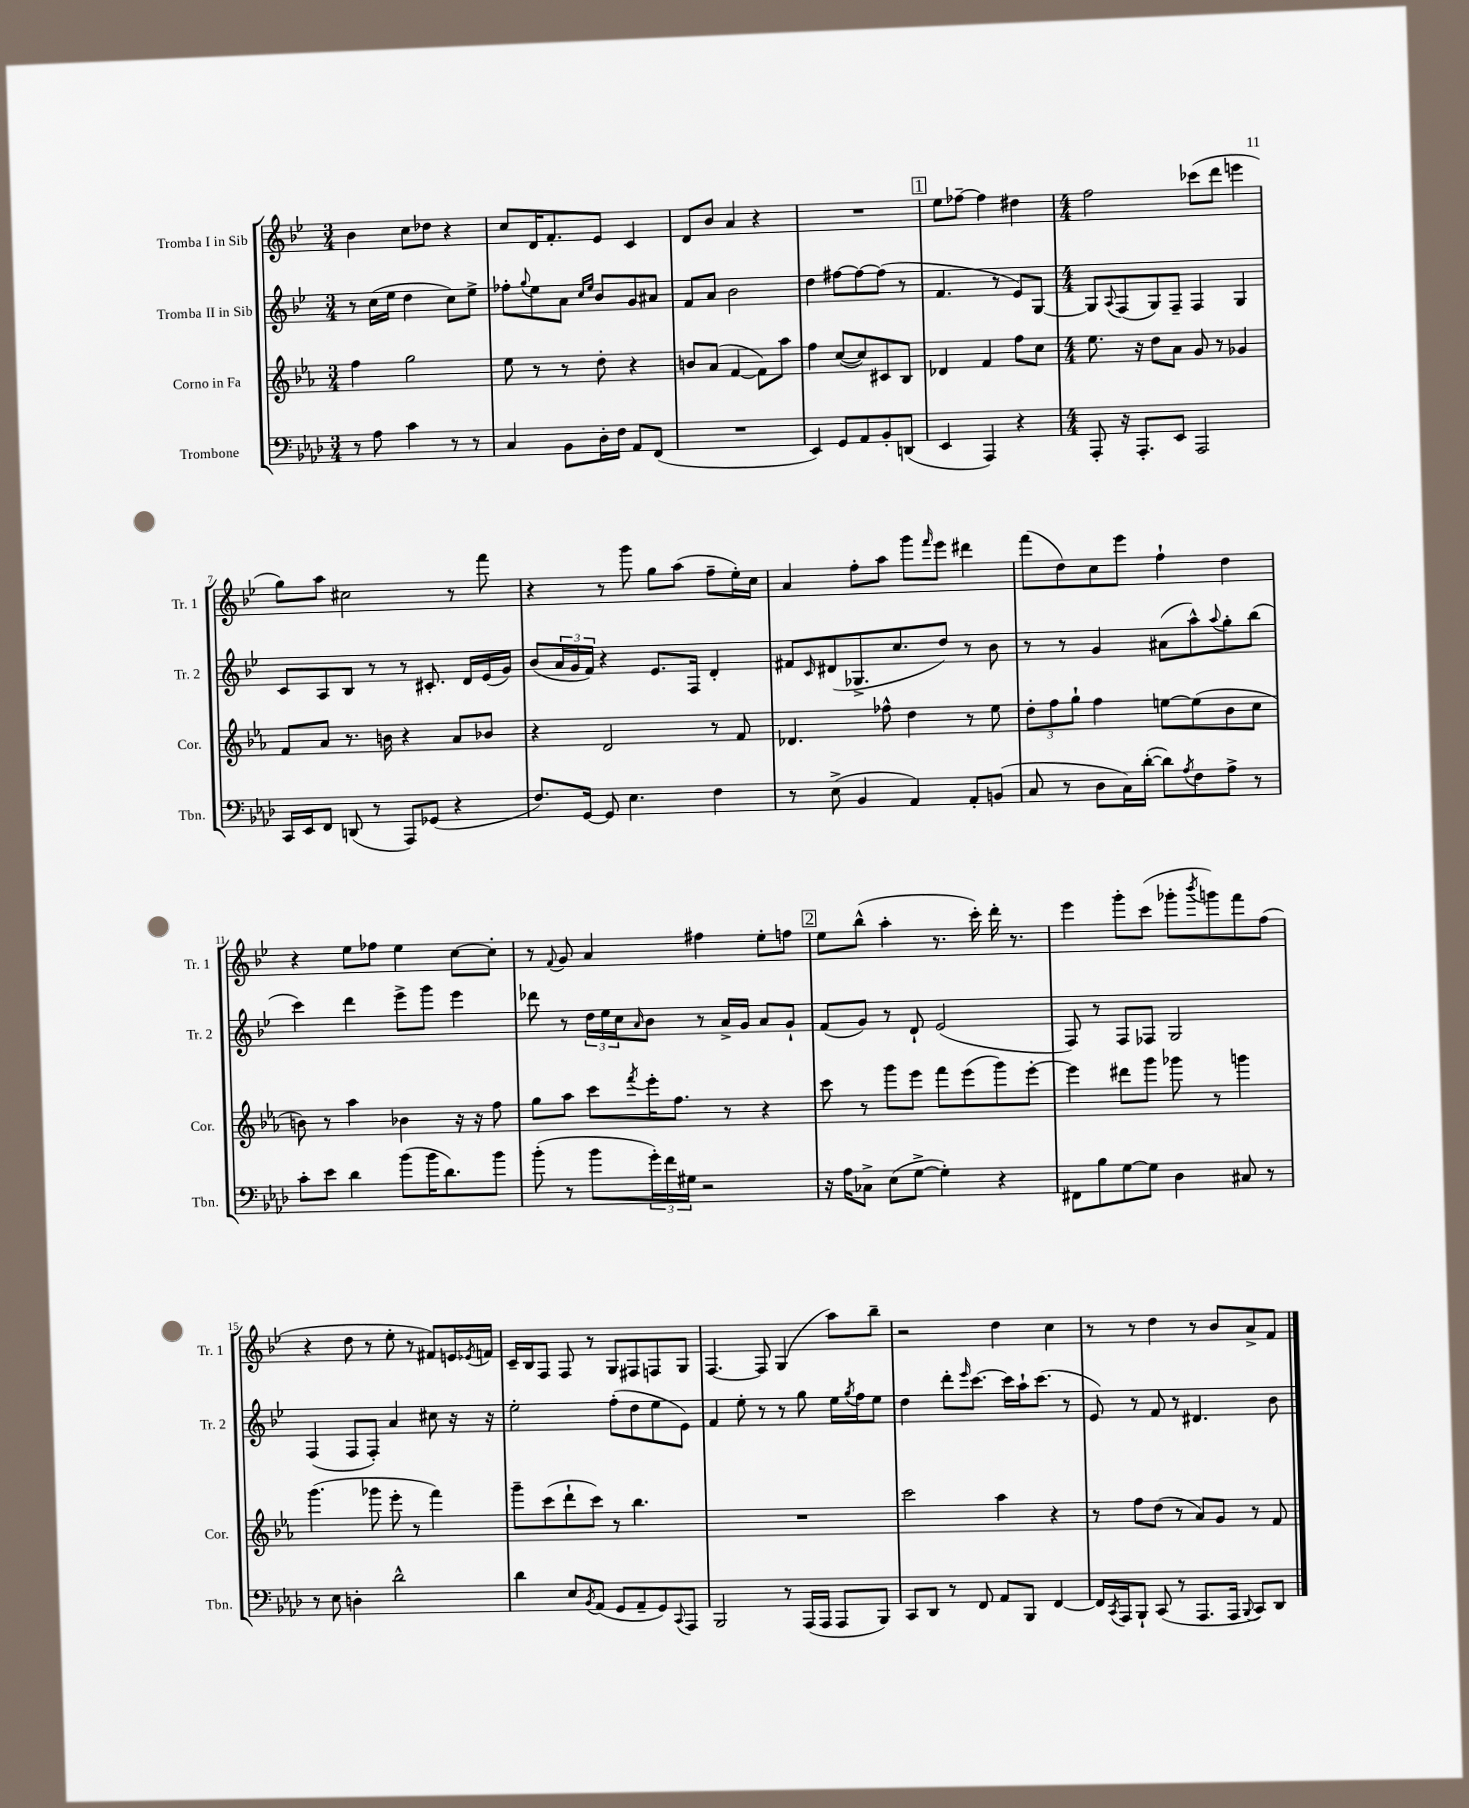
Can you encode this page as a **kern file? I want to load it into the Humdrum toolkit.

**kern	**kern	**kern	**kern
*part4	*part3	*part2	*part1
*staff4	*staff3	*staff2	*staff1
*I"Trombone	*I"Corno in Fa	*I"Tromba II in Sib	*I"Tromba I in Sib
*I'Tbn.	*I'Cor.	*I'Tr. 2	*I'Tr. 1
*clefF4	*clefG2	*clefG2	*clefG2
*k[b-e-a-d-]	*k[b-e-a-]	*k[b-e-]	*k[b-e-]
*M3/4	*M3/4	*M3/4	*M3/4
=1	=1	=1	=1
8r	4ff\	8r	4b-\
8A-\	.	(16cc\LL	.
.	.	16ee-\JJ	.
4c\	2gg\	4dd\	8cc\L
.	.	.	8dd-X\J
8r	.	8cc\L)	4r
8r	.	8ee-^\J	.
=2	=2	=2	=2
4C/	8ee-\	8ff-X'\L	8cc/L
.	.	8qqgg/	.
.	8r	8ee-\	16d/K
.	.	.	8.f'/
8BB-\L	8r	8a\J	.
.	.	16qqcc/LL	.
.	.	16qqee-/JJ	.
16D-'\L	8dd'\	8b-/L	8e-/J
16F\JJ	.	.	.
8AA-/L	4r	8g/	4c/
(8FF/J	.	8a#X/J	.
=3	=3	=3	=3
2.r	8bn/L	8f/L	8d/L
.	(8a-/J	8a/J	8b-/J
.	[4f/	2b-\	4a/
.	8f\L])	.	4r
.	8aa-\J	.	.
=4	=4	=4	=4
4EE-/)	4ff\	4dd\	2.r
8GG/L	([8cc/L	[8ff#X\L	.
8AA-/	8cc/])	8ff#\_	.
8BB-'/	8c#X/	(8ff#\J]	.
(8DDn/J	8B-/J	8r	.
!!LO:REH:place=s1:t=1
=5	=5	=5	=5
4EE-/	4d-X/	4.f/	8ee-\L
.	.	.	[8ff-X~\J
4AAA-/)	4f/	.	4ff-\]
.	.	8r	.
4r	8ff\L	8e-/L)	4dd#X\
.	8cc\J	[8G/J	.
=6	=6	=6	=6
*M4/4	*M4/4	*M4/4	*M4/4
8AAA-'/	8.ee-\	8G/L]	2ff\
.	.	8qqA/	.
16r	.	(8F/	.
8.AAA-'/L	16r	.	.
.	8dd\L	8G/)	.
8EE-/J	8a-\J	8F~/J	.
2AAA-/	8g/	4F/	(8ccc-X\L
.	8r	.	8ddd\J
.	4g-X/	4G/	4eeen\
!!LO:LB:g=z
=7	=7	=7	=7
16CC/LL	8f/L	8c/L	8gg\L)
16EE-/J	.	.	.
8FF/J	8a-/J	8A/	8aa\J
(8DDn/	8.r	8B-/J	2cc#X\
8r	.	8r	.
.	16bn\	.	.
8AAA-/L)	4r	8r	.
(8GG-X/J	.	8.c#X'/	.
4r	8a-/L	.	8r
.	.	16d/LL	.
.	8b-X/J	(16e-/	8fff\
.	.	16g/JJ)	.
=8	=8	=8	=8
8.F/L)	4r	(8b-/L	4r
.	.	24a/L	.
.	.	24g/	.
[16GG/Jk	.	.	.
.	.	24f/JJ)	.
8GG/]	2d/	4r	8r
4.E-\	.	.	8ggg\
.	.	8.e-/L	8gg\L
.	.	.	(8aa\J
.	.	16F/Jk	.
4F\	8r	4d'/	8ff~\L
.	8f/	.	16ee-'\L)
.	.	.	16cc\JJ
=9	=9	=9	=9
8r	4.d-X/	8f#X/L	4a/
.	.	16qqc/	.
(8E-^\	.	(8d#X/	.
4BB-/	.	8.G-X^/	8ff'\L
.	8ff-X^^\	.	8aa\J
.	.	8.cc/	.
4AA-/)	4dd\	.	8ggg\L
.	.	.	16qqfff/
.	.	8dd/J)	8eee-\J
8AA-'/L	8r	8r	4ddd#X\
(8BBn/J	8ee-\	8b-\	.
=10	=10	=10	=10
8C/	12dd'\L	8r	(8fff\L
.	12ff\	.	.
8r	.	8r	8dd\)
.	12gg`\J	.	.
8D-\L	4ff\	4g/	8cc\
16C\L)	.	.	8eee-\J
([16d-'\JJ	.	.	.
8d-\L])	[8een\L	(8a#X\L	4ff`\
8qA-/	.	.	.
8F\	(8ee\]	8aa^^\)	.
.	.	8qqaa/	.
8A-^\J	8b-\	8gg'\	4dd\
8r	8cc\J	(8bb-\J	.
!!LO:LB:g=z
=11	=11	=11	=11
8c'\L	8bn\)	4ccc\)	4r
8e-\J	8r	.	.
4d-\	4aa-\	4ddd\	8ee-\L
.	.	.	8ff-X\J
(8b-\L	4b-X\	8eee-^\L	4ee-\
16b-\K	.	8ggg\J	.
8.d-\)	.	.	.
.	16r	4eee-\	[8cc\L
.	16r	.	.
8b-\J	8ff\	.	8cc'\J]
=12	=12	=12	=12
(8b-'\	8gg\L	8ddd-X\	8r
.	.	.	8qqf/
8r	8aa-\J	8r	8g/
8b-\L	8ccc\L	24dd\LL	4a/
.	.	24ee-\	.
.	.	24cc\J	.
.	8qfff/	16qqa/	.
24g'\L)	16eee-'\K	8b-\J	.
24f\	.	.	.
.	8.ff\J	.	.
24G#X\JJ	.	.	.
2r	.	8r	4ff#X\
.	8r	16a^/LL	.
.	.	16g/JJ	.
.	4r	8a/L	8ee-'\L
.	.	8g`/J	8ffn\J
!!LO:REH:place=s1:t=2
=13	=13	=13	=13
16r	8ccc\	(8f/L	8ee-\L
16A-\KL	.	.	.
8C-X^\J	8r	8g/J)	(8bb-^^\J
(8E-\L	8ggg\L	8r	4aa'\
[8G^\J	8eee-\J	8d`/	.
4G'\])	8fff\L	(2e-/	8.r
.	(8eee-\	.	.
.	.	.	16ccc'\)
4r	8ggg\)	.	16ddd'\
.	.	.	8.r
.	[8eee-'\J	.	.
=14	=14	=14	=14
8FF#X\L	4eee-\]	8F/)	4eee-\
8B-\	.	8r	.
[8G\	8ddd#X\L	8F/L	8ggg'\L
8G\J]	8ggg\J	8F-X/J	(8ccc\J
4D-\	8ggg-X\	2G/	8ggg-X'\L
.	.	.	8qbbb-/
.	8r	.	8gggn\)
8C#X/	4gggn\	.	8fff\
8r	.	.	(8ff\J
!!LO:LB:g=z
=15	=15	=15	=15
8r	(4.ggg\	(4F/	4r
8E-\	.	.	.
4Dn'\	.	8F/L	8dd\
.	8ggg-X\	8F'/J)	8r
2d-^^\	8eee-'\	4a/	8ee-'\
.	8r	.	8r
.	4fff\)	8cc#X\	8f#X/L)
.	.	16r	16en/L
.	.	.	8qe-X/
.	.	16r	16fn/JJ
=16	=16	=16	=16
4d-\	8ggg~\L	2ee-'\	16c~/LL
.	.	.	16B-/J
.	(8ccc\	.	8F/J
8E-/L	8ddd`\	.	8F/
8qBB-/	.	.	.
(8AA-/J	8ccc\J)	.	8r
8GG/L	8r	(8ff'\L	8G/L
8AA-~/	4.bb-\	8dd\	8F#X/
8GG/)	.	8ee-\	8Fn/
8qqCC/	.	.	.
8AAA-/J	.	8e-\J)	8G/J
=17	=17	=17	=17
2BBB-/	1r	4f/	[4.F/
.	.	8ee-'\	.
.	.	8r	8F/]
8r	.	8r	(4G/
(16AAA-/LL	.	8gg\	.
16AAA-/JJ	.	.	.
8AAA-/L	.	16ee-\LL	8aa\L)
.	.	8qgg/	.
.	.	16ff\J	.
8BBB-/J)	.	8ee-\J	8bb-~\J
=18	=18	=18	=18
8CC/L	2ccc\	4dd\	2r
8DD-/J	.	.	.
8r	.	8ddd'\L	.
.	.	16qqeee-/	.
8FF/	.	[8.ccc\J	.
8AA-/L	4aa-\	.	4dd\
.	.	16ccc\LL]	.
8BBB-/J	.	16aa`\J	.
.	.	(8.ccc\J	.
[4FF/	4r	.	4cc\
.	.	8r	.
=19	=19	=19	=19
16FF/LL]	8r	8e-/)	8r
8qCC/	.	.	.
16AAA-/J	.	.	.
8BBB-`/J	8ff\L	8r	8r
(8CC/	(8dd\J	8f/	4dd\
8r	8r	8r	.
8.AAA-/L	8a-/L)	4.d#X/	8r
.	8g/J	.	8b-/L
16AAA-/Jk	.	.	.
8qqBBB-/	.	.	.
8CC/L)	8r	.	8a^/
8DD-/J	8f/	8b-\	8f/J
==	==	==	==
*-	*-	*-	*-
